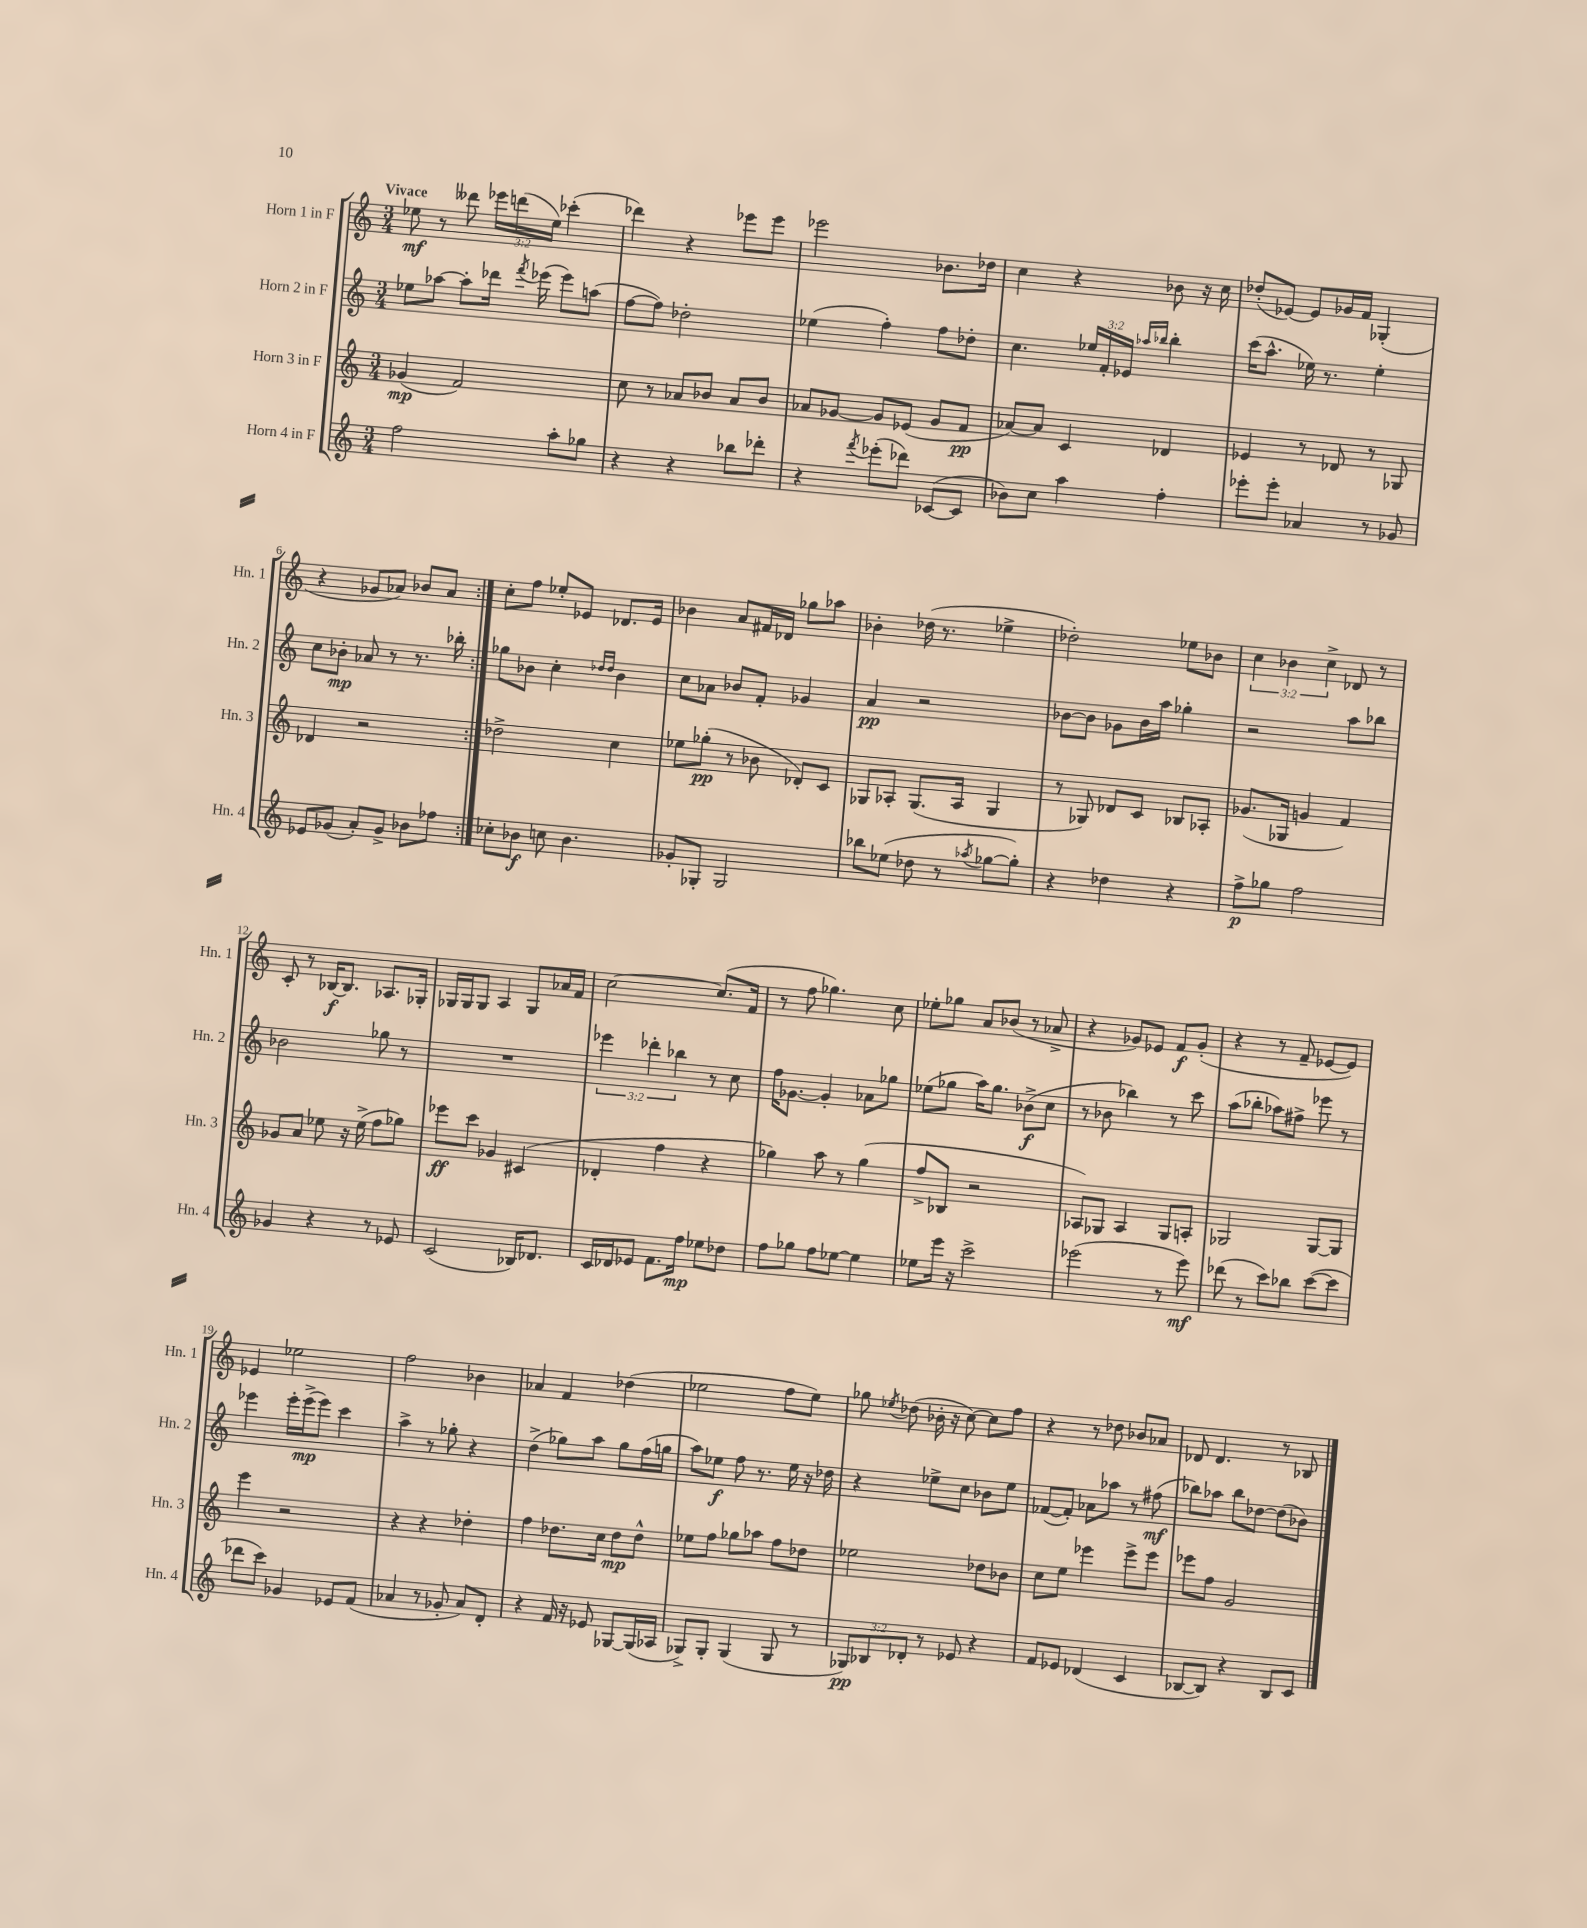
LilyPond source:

<<
\new StaffGroup <<
\new Staff = "s0" \with { instrumentName = "Horn 1 in F" shortInstrumentName = "Hn. 1" } {
    \clef treble \key c \major \numericTimeSignature \time 3/4 \override Staff.TupletNumber.text = #tuplet-number::calc-fraction-text \tempo "Vivace"
    \autoBeamOff \repeat volta 2 { ees''8\mf r8 deses'''8 \tuplet 3/2 { ees'''16[ d'''16( ees''16]) } ces'''4-.( |
    des'''4) r4 ees'''8[ ees'''8] |
    ees'''2 bes'8.[ des''16] |
    c''4 r4 bes'8 r16 c''16 |
    des''8[-.( ees'8]~) ees'8[ ges'16 f'16] ges4-.( |
    r4 ges'8[ aes'8]) bes'8[ aes'8] | }
    c''8[-. f''8] ees''8[-. ees'8] des'8.[ ees'16] |
    bes'4 a'8[ fis'16 des'16] ges''8[ aes''8] |
    bes'4-. des''16( r8. ees''4-> |
    des''2-.) ees''8[ bes'8] |
    \tuplet 3/2 { c''4 bes'4 c''4-> } des'8 r8 |
    c'8-. r8 bes16[~\f bes8.] aes8.[ ges16]-. |
    ges16[ ges16 ges8] a4 ges8[ aes'16 f'16] |
    c''2~ c''8.[( f'16] |
    r8 f''8 ges''4.) c''8 |
    ees''8[-. ges''8] a'8[ bes'8]( r8 aes'8-> |
    r4 ges'8[) ees'8] f'8[\f ges'8]-.( |
    r4 r8 f'8-- ees'8[~ ees'8]) |
    ees'4 ees''2 |
    f''2 bes'4 |
    aes'4 f'4 des''4( |
    ees''2 f''8[ ees''8]) |
    ges''8 \acciaccatura { ees''8 } des''8( bes'16-. r16 c''8~) c''8[ f''8] |
    r4 r8 des''8 bes'8[ aes'8] |
    des'8 des'4. r8 bes8 \bar "|." |
}
\new Staff = "s1" \with { instrumentName = "Horn 2 in F" shortInstrumentName = "Hn. 2" } {
    \clef treble \key c \major \numericTimeSignature \time 3/4 \override Staff.TupletNumber.text = #tuplet-number::calc-fraction-text
    \autoBeamOff \repeat volta 2 { ees''8[ aes''8]~ aes''8[-. des'''16] \acciaccatura { f'''8 } ees'''16( ees'''8[) a''8]( |
    f''8[~ f''8]) des''2-. |
    ees''4( f''4-.) f''8[ des''8]-. |
    c''4. \tuplet 3/2 { ees''16[ f'16-. ees'16] } \grace { aes''16[ bes''16] } bes''4-. |
    c'''16[( a''8.]-^ ees''16) r8. ees''4-. |
    c''8[ bes'8]-.\mp aes'8 r8 r8. bes''16-. | }
    ges''8[ bes'8] c''4-. \grace { des''16[ des''16] } bes'4 |
    c''8[ aes'8] bes'8[ f'8]-. ges'4 |
    a'4\pp r2 |
    bes'8[~ bes'8] ges'8[ bes'16 a''16] ges''4-. |
    r2 a''8[ bes''8] |
    bes'2 ges''8 r8 |
    R2. |
    \tuplet 3/2 { ees'''4 des'''4-. bes''4 } r8 c''8 |
    f''16[ ges'8.]~ ges'4-. aes'8[ ges''8] |
    ees''8[( ges''8] a''16[) ges''8.] bes'8[->\f( c''8] |
    r8 bes'8 bes''4) r8 c'''8 |
    a''8[( bes''8]-. aes''8[) fis''8]-> ees'''8 r8 |
    ees'''4 ees'''16[-. ees'''16->\mp( ees'''8]) c'''4 |
    a''4-> r8 ges''8-. r4 |
    d''4->( ges''8[) a''8] ges''8[ f''16( g''16] |
    a''8[) ees''8]\f f''8 r8. ees''16 r16 des''16 |
    r4 ees''8[-> c''8] bes'8[ ees''8] |
    fes'8[~( fes'8]-.) aes'8[ aes''8] r8 fis''8\mf( |
    bes''8[) aes''8] bes''8[ des''8]~ des''8[( bes'8]) \bar "|." |
}
\new Staff = "s2" \with { instrumentName = "Horn 3 in F" shortInstrumentName = "Hn. 3" } {
    \clef treble \key c \major \numericTimeSignature \time 3/4
    \autoBeamOff \repeat volta 2 { ges'4\mp( f'2) |
    c''8 r8 aes'8[ bes'8] aes'8[ bes'8] |
    aes'8[ ges'8]~ ges'8[ ees'8]( ges'8[ f'8]\pp |
    aes'8[~) aes'8] c'4 des'4 |
    ees'4 r8 des'8 r8 ges8 |
    des'4 r2 | }
    des''2-> c''4 |
    ees''8[ ges''8]-.\pp( r8 bes'8 des'8[-.) c'8] |
    ges8[ aes8]-. ges8.[( aes16] ges4 |
    r8 ges8) des'8[ c'8] bes8[ aes8]-. |
    ges'8.[( ges16] g'4 f'4) |
    ges'8[ a'8] ees''8 r16 ees''16->( f''8[ ges''8]) |
    ees'''8[\ff c'''8] ges'4 cis'4( |
    des'4-. f''4 r4 |
    ges''4) a''8 r8 ges''4( |
    f''8[-> bes8] r2 |
    aes8[) ges8] aes4 ges8[ a8]-. |
    ges2 ges8[~ ges8] |
    e'''4 r2 |
    r4 r4 des''4-. |
    f''4 des''8.[ c''16] des''8[\mp des''8]-^ |
    ees''8[ f''8] ges''8[ aes''8] f''8[ des''8] |
    ees''2 des''8[ bes'8] |
    c''8[ e''8] ees'''4 ees'''8[-> ees'''8] |
    ees'''8[ f''8] g'2 \bar "|." |
}
\new Staff = "s3" \with { instrumentName = "Horn 4 in F" shortInstrumentName = "Hn. 4" } {
    \clef treble \key c \major \numericTimeSignature \time 3/4 \override Staff.TupletNumber.text = #tuplet-number::calc-fraction-text
    \autoBeamOff \repeat volta 2 { f''2 a''8[-. ges''8] |
    r4 r4 bes''8[ des'''8]-. |
    r4 \acciaccatura { f'''8 } ees'''8[-.( des'''8]) ces'8[~( ces'8] |
    bes'8[) c''8] a''4 f''4-. |
    ees'''8[-. ees'''8]-. aes'4 r8 ges'8 |
    ees'8[ ges'8]( a'8[-.) ges'8]-> bes'8[ fes''8] | }
    ces''8[-. bes'8]\f c''8 bes'4. |
    ges'8[-. ges8]-. ges2 |
    bes''8[ ees''8]( des''8 r8 \acciaccatura { aes''8 } ges''8[~ ges''8]-.) |
    r4 des''4 r4 |
    f''8[->\p ges''8] f''2 |
    ges'4 r4 r8 ees'8 |
    c'2( bes16[) des'8.] |
    c'16[ des'16 ees'8] f'8.[ f''16]\mp ees''8[ des''8] |
    f''8[ ges''8] f''8[ ees''8]~ ees''4 |
    ees''8[ e'''16] r16 c'''2-> |
    ees'''2( r8 ees'''8\mf) |
    des'''8( r8 c'''8[) bes''8] c'''8[~( c'''8] |
    des'''8[ c'''8]) ges'4 ees'8[ f'8]( |
    aes'4 r8 ges'8-. aes'8[) d'8]-. |
    r4 f'16 r16 ees'8 ges8[~ ges16( aes16] |
    ges8[->) ges8]-. ges4( ges8 r8 |
    \tuplet 3/2 { ges8[\pp) bes8 des'8]-. } r8 ees'8 r4 |
    f'8[ ees'8] des'4( c'4 |
    bes8[~ bes8]) r4 bes8[ c'8] \bar "|." |
}
>>
>>
